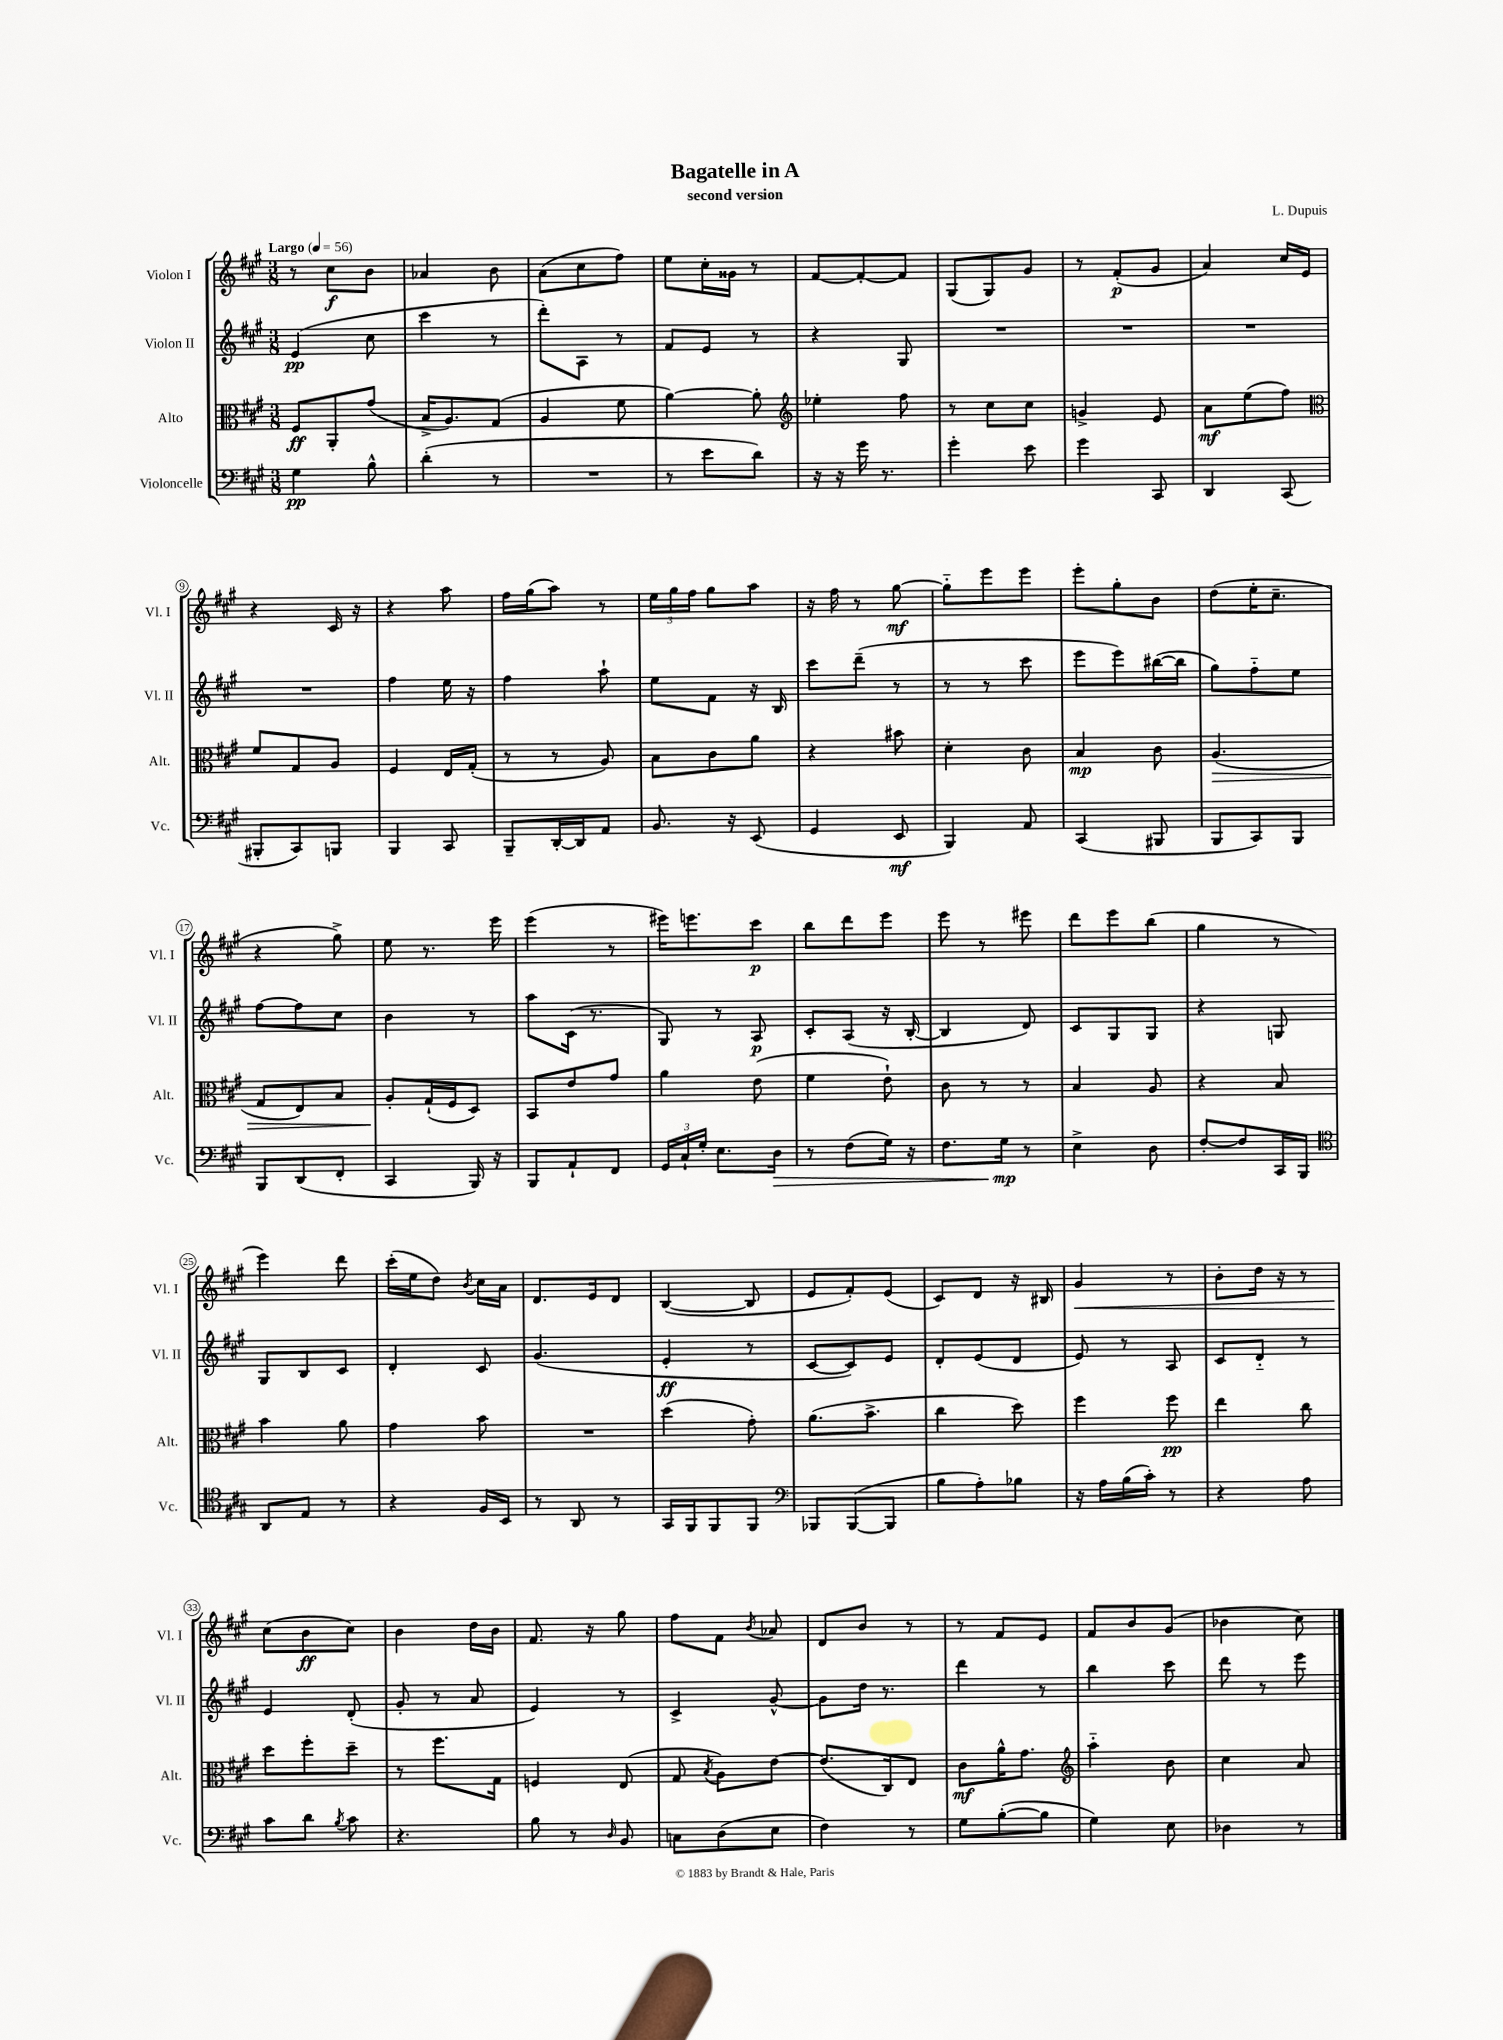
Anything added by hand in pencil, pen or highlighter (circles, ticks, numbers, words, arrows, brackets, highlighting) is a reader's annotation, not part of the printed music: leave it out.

**kern	**dynam	**kern	**dynam	**kern	**dynam	**kern	**dynam
*part4	*part4	*part3	*part3	*part2	*part2	*part1	*part1
*staff4	*staff4	*staff3	*staff3	*staff2	*staff2	*staff1	*staff1
*I"Violoncelle	*	*I"Alto	*	*I"Violon II	*	*I"Violon I	*
*I'Vc.	*	*I'Alt.	*	*I'Vl. II	*	*I'Vl. I	*
*clefF4	*	*clefC3	*	*clefG2	*	*clefG2	*
*k[f#c#g#]	*	*k[f#c#g#]	*	*k[f#c#g#]	*	*k[f#c#g#]	*
*M3/8	*	*M3/8	*	*M3/8	*	*M3/8	*
*MM56	*	*MM56	*	*MM56	*	*MM56	*
=1	=1	=1	=1	=1	=1	=1	=1
!	!	!	!	!	!	!LO:TX:a:B:t=Largo	!
4G#\	pp	8F#/L	ff	(4e/	pp	8r	.
.	.	8AA'/	.	.	.	8cc#\L	f
8B^^\	.	(8g#/J	.	8cc#\	.	8b\J	.
=2	=2	=2	=2	=2	=2	=2	=2
(4d'\	.	16B^/KL	.	4ccc#\	.	4a-X/	.
.	.	8.A/)	.	.	.	.	.
8r	.	(8G#/J	.	8r	.	8b\	.
=3	=3	=3	=3	=3	=3	=3	=3
4.r	.	4A/	.	8ddd'\L)	.	(8a\L	.
.	.	.	.	8A\J	.	8cc#\	.
.	.	8f#\	.	8r	.	8ff#\J)	.
=4	=4	=4	=4	=4	=4	=4	=4
8r	.	[4a\)	.	8f#/L	.	8ee\L	.
8e\L	.	.	.	8e/J	.	16cc#'\L	.
.	.	.	.	.	.	16g##X\JJ	.
8d\J)	.	8a'\]	.	8r	.	8r	.
=5	=5	=5	=5	=5	=5	=5	=5
*	*	*clefG2	*	*	*	*	*
16r	.	4ee-X'\	.	4r	.	[8f#/L	.
16r	.	.	.	.	.	.	.
16g#\	.	.	.	.	.	8f#'/_	.
8.r	.	.	.	.	.	.	.
.	.	8ff#\	.	8G#/	.	8f#/J]	.
=6	=6	=6	=6	=6	=6	=6	=6
4g#'\	.	8r	.	4.r	.	(8G#/L	.
.	.	8cc#\L	.	.	.	8G#/)	.
8e\	.	8cc#\J	.	.	.	8g#/J	.
=7	=7	=7	=7	=7	=7	=7	=7
4g#\	.	4gn^/	.	4.r	.	8r	.
.	.	.	.	.	.	(8f#'/L	p
8CC#/	.	8e/	.	.	.	8g#/J	.
=8	=8	=8	=8	=8	=8	=8	=8
4DD/	.	8a\L	mf	4.r	.	4a/)	.
.	.	(8ee\	.	.	.	.	.
(8CC#/	.	8ff#\J)	.	.	.	16cc#/LL	.
.	.	.	.	.	.	16e/JJ	.
!!LO:LB:g=z
=9	=9	=9	=9	=9	=9	=9	=9
*	*	*clefC3	*	*	*	*	*
8BBB#X'/L	.	8f#/L	.	4.r	.	4r	.
8CC#/)	.	8G#/	.	.	.	.	.
8BBBn/J	.	8A/J	.	.	.	16c#/	.
.	.	.	.	.	.	16r	.
=10	=10	=10	=10	=10	=10	=10	=10
4BBB/	.	4F#/	.	4ff#\	.	4r	.
8CC#/	.	16E/LL	.	16ee\	.	8aa\	.
.	.	(16G#'/JJ	.	16r	.	.	.
=11	=11	=11	=11	=11	=11	=11	=11
8BBB~/L	.	8r	.	4ff#\	.	16ff#\LL	.
.	.	.	.	.	.	(16gg#\J	.
[16DD'/L	.	8r	.	.	.	8aa\J)	.
16DD/J]	.	.	.	.	.	.	.
8AA/J	.	8A/)	.	8aa`\	.	8r	.
=12	=12	=12	=12	=12	=12	=12	=12
8.BB/	.	8B\L	.	8ee\L	.	24ee\LL	.
.	.	.	.	.	.	24gg#\	.
.	.	.	.	.	.	24ff#\JJ	.
.	.	8c#\	.	8f#\J	.	8gg#\L	.
16r	.	.	.	.	.	.	.
(8EE/	.	8a\J	.	16r	.	8aa\J	.
.	.	.	.	16B/	.	.	.
=13	=13	=13	=13	=13	=13	=13	=13
4GG#/	.	4r	.	8ccc#\L	.	16r	.
.	.	.	.	.	.	16ff#\	.
.	.	.	.	(8ddd~\J	.	8r	.
8EE/	mf	8b#X\	.	8r	.	[8gg#\	mf
=14	=14	=14	=14	=14	=14	=14	=14
4BBB/)	.	4d'\	.	8r	.	8gg#\L]	.
.	.	.	.	8r	.	8eee\	.
8AA/	.	8c#\	.	8ccc#\	.	8eee\J	.
=15	=15	=15	=15	=15	=15	=15	=15
(4CC#/	.	4B/	mp	8eee\L	.	8eee'\L	.
.	.	.	.	8eee\)	.	8gg#'\	.
8BBB#X/	.	8c#\	.	([16bb#X\L	.	8b\J	.
.	.	.	.	16bb#\JJ]	.	.	.
=16	=16	=16	=16	=16	=16	=16	=16
!	!	!	!LO:HP:b	!	!	!	!
8BBB/L	.	(4.A/	>	8gg#\L)	.	(8dd\L	.
8CC#/)	.	.	.	8ff#\	.	16ee'\K	.
.	.	.	.	.	.	8.cc#~\J	.
8BBB/J	.	.	.	8ee\J	.	.	.
!!LO:LB:g=z
=17	=17	=17	=17	=17	=17	=17	=17
8BBB/L	.	8G#/L	.	[8ff#\L	.	4r	.
(8DD/	.	8E/)	.	8ff#\]	.	.	.
8FF#'/J	.	8B/J	.	8cc#\J	.	8gg#^\)	.
=18	=18	=18	=18	=18	=18	=18	=18
4CC#/	.	8A'/L	.	4b\	.	8ee\	.
.	.	(16G#`/L	]	.	.	8.r	.
.	.	16F#/J	.	.	.	.	.
16BBB/)	.	8D/J)	.	8r	.	.	.
16r	.	.	.	.	.	16eee\	.
=19	=19	=19	=19	=19	=19	=19	=19
8BBB/L	.	8BB/L	.	8aa\L	.	(4eee\	.
8AA`/	.	8e/	.	(16c#\Jk	.	.	.
.	.	.	.	8.r	.	.	.
8FF#/J	.	8g#/J	.	.	.	8r	.
=20	=20	=20	=20	=20	=20	=20	=20
24GG#/LL	.	4a\	.	8G#/)	.	16eee#X\KL)	.
24C#`/	.	.	.	.	.	.	.
.	.	.	.	.	.	8.eeen\	.
24G#'/JJ	.	.	.	.	.	.	.
8.E\L	.	.	.	8r	.	.	.
.	.	(8e\	.	8A/	p	8ccc#\J	p
!	!LO:HP:b	!	!	!	!	!	!
16D\Jk	>	.	.	.	.	.	.
=21	=21	=21	=21	=21	=21	=21	=21
8r	.	4f#\	.	8c#'/L	.	8bb\L	.
(8F#\L	.	.	.	(8A/J	.	8ddd\	.
16G#\Jk)	.	8e`\)	.	16r	.	8eee\J	.
16r	.	.	.	[16B'/	.	.	.
=22	=22	=22	=22	=22	=22	=22	=22
8.F#\L	.	8c#\	.	4B/]	.	8eee\	.
.	.	8r	.	.	.	8r	.
16G#\Jk	mp	.	.	.	.	.	.
8r	]	8r	.	8d/)	.	8eee#X\	.
=23	=23	=23	=23	=23	=23	=23	=23
4E^\	.	4B/	.	8c#/L	.	8ddd\L	.
.	.	.	.	8G#/	.	8eee\	.
8D\	.	8A/	.	8G#/J	.	(8bb\J	.
=24	=24	=24	=24	=24	=24	=24	=24
[8F#'/L	.	4r	.	4r	.	4gg#\	.
8F#/]	.	.	.	.	.	.	.
16CC#/L	.	8B/	.	8Gn/	.	8r	.
16BBB/JJ	.	.	.	.	.	.	.
!!LO:LB:g=z
=25	=25	=25	=25	=25	=25	=25	=25
*clefC4	*	*	*	*	*	*	*
8AA/L	.	4b\	.	8G#/L	.	4eee\)	.
8E/J	.	.	.	8B/	.	.	.
8r	.	8a\	.	8c#/J	.	8ddd\	.
=26	=26	=26	=26	=26	=26	=26	=26
4r	.	4g#\	.	4d'/	.	(16ccc#'\LL	.
.	.	.	.	.	.	16ee\J	.
.	.	.	.	.	.	8dd\J)	.
.	.	.	.	.	.	8qb/	.
16F#/LL	.	8b\	.	8c#/	.	16cc#\LL	.
16BB/JJ	.	.	.	.	.	16a\JJ	.
=27	=27	=27	=27	=27	=27	=27	=27
8r	.	4.r	.	(4.g#/	.	8.d/L	.
8AA/	.	.	.	.	.	.	.
.	.	.	.	.	.	16e/k	.
8r	.	.	.	.	.	8d/J	.
=28	=28	=28	=28	=28	=28	=28	=28
16GG#/LL	.	(4dd\	.	4e'/	ff	([4B/	.
16FF#/J	.	.	.	.	.	.	.
8FF#/	.	.	.	.	.	.	.
8FF#/J	.	8g#'\)	.	8r	.	8B/]	.
=29	=29	=29	=29	=29	=29	=29	=29
*clefF4	*	*	*	*	*	*	*
8BBB-X/L	.	(8.a\L	.	[8c#/L	.	8e/L	.
([8BBB-/	.	.	.	8c#/])	.	8f#'/)	.
.	.	8.b^\J	.	.	.	.	.
8BBB-/J]	.	.	.	8e/J	.	(8e/J	.
=30	=30	=30	=30	=30	=30	=30	=30
8B\L	.	4cc#\	.	8d'/L	.	8c#/L)	.
8A'\)	.	.	.	(8e/	.	8d/J	.
8B-X\J	.	8dd\)	.	8d/J	.	16r	.
.	.	.	.	.	.	16B#X/	.
=31	=31	=31	=31	=31	=31	=31	=31
!	!	!	!	!	!	!	!LO:HP:b
16r	.	4ff#\	.	8e/)	.	4g#/	<
16A\LL	.	.	.	.	.	.	.
(16B\	.	.	.	8r	.	.	.
16c#'\JJ)	.	.	.	.	.	.	.
8r	.	8ff#\	pp	8A/	.	8r	.
=32	=32	=32	=32	=32	=32	=32	=32
4r	.	4ee\	.	8c#/L	.	8b'\L	.
.	.	.	.	8d/J	.	16dd\Jk	.
.	.	.	.	.	.	16r	.
8A\	.	8cc#\	.	8r	.	8r	.
!!LO:LB:g=z
=33	=33	=33	=33	=33	=33	=33	=33
8c#\L	.	8dd\L	.	4e/	.	(8cc#\L	.
8d\J	.	8ff#'\	.	.	.	8b\	[ ff
8qB/	.	.	.	.	.	.	.
8c#\	.	8dd~\J	.	(8d'/	.	8cc#\J)	.
=34	=34	=34	=34	=34	=34	=34	=34
4.r	.	8r	.	8g#'/	.	4b\	.
.	.	8.ff#\L	.	8r	.	.	.
.	.	.	.	8a/	.	16dd\LL	.
.	.	16G#\Jk	.	.	.	16b\JJ	.
=35	=35	=35	=35	=35	=35	=35	=35
8B\	.	4Fn/	.	4e/)	.	8.f#/	.
8r	.	.	.	.	.	.	.
.	.	.	.	.	.	16r	.
16qqD/	.	.	.	.	.	.	.
8BB/	.	(8E/	.	8r	.	8gg#\	.
=36	=36	=36	=36	=36	=36	=36	=36
8Cn\L	.	8G#/	.	4c#^/	.	8ff#\L	.
.	.	8qB/	.	.	.	.	.
(8D\	.	8A\L)	.	.	.	8f#\J	.
.	.	.	.	.	.	8qb/	.
8E\J	.	[8e\J	.	[8g#^^/	.	8a-X/	.
=37	=37	=37	=37	=37	=37	=37	=37
4F#\)	.	(8.e/L]	.	8g#\L]	.	8d/L	.
.	.	.	.	16dd\Jk	.	8b/J	.
.	.	16C#/k)	.	8.r	.	.	.
8r	.	8E/J	.	.	.	8r	.
=38	=38	=38	=38	=38	=38	=38	=38
8G#\L	.	8c#\L	mf	4ddd\	.	8r	.
([8B'\	.	16a^^\K	.	.	.	8f#/L	.
.	.	8.g#\J	.	.	.	.	.
8B\J]	.	.	.	8r	.	8e/J	.
=39	=39	=39	=39	=39	=39	=39	=39
*	*	*clefG2	*	*	*	*	*
4G#\)	.	4aa\	.	4bb\	.	8f#/L	.
.	.	.	.	.	.	8b/	.
8E\	.	8b\	.	8ccc#\	.	(8g#/J	.
=40	=40	=40	=40	=40	=40	=40	=40
4D-X\	.	4cc#\	.	8ddd\	.	4b-X\	.
.	.	.	.	8r	.	.	.
8r	.	8a/	.	8eee\	.	8cc#\)	.
==	==	==	==	==	==	==	==
*-	*-	*-	*-	*-	*-	*-	*-
